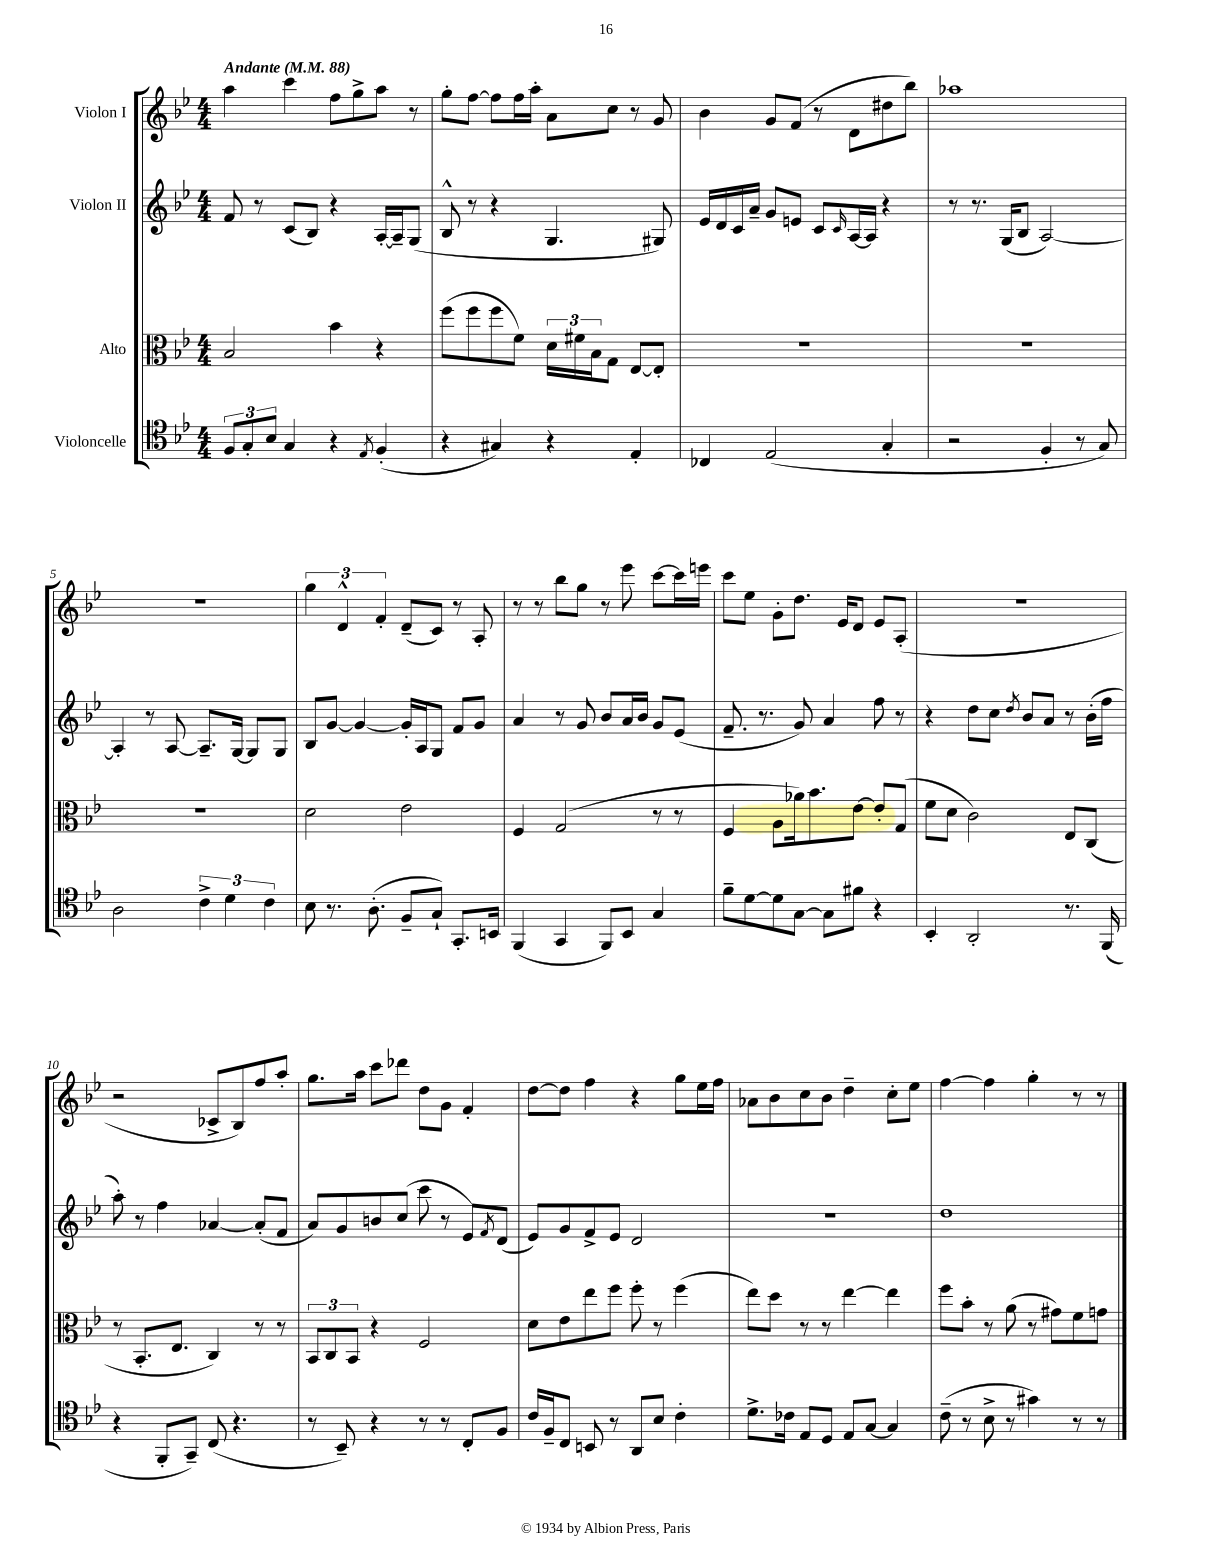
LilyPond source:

<<
\new StaffGroup <<
\new Staff = "s0" \with { instrumentName = "Violon I" } {
    \clef treble \key bes \major \numericTimeSignature \time 4/4 \tempo "Andante" 4 = 88
    a''4 c'''4 f''8 g''8-> a''8 r8 |
    g''8-. f''8~ f''8 f''16 a''16-. a'8 c''8 r8 g'8 |
    bes'4 g'8 f'8( r8 d'8 dis''8 bes''8) |
    aes''1 |
    R1 |
    \tuplet 3/2 { g''4 d'4-^ f'4-. } d'8--( c'8) r8 a8-. |
    r8 r8 bes''8 g''8 r8 ees'''8 c'''8~ c'''16 e'''16 |
    c'''8 ees''8 g'8-. d''8. ees'16 d'8 ees'8 a8-.( |
    R1 |
    r2 ces'8-> bes8) f''8 a''8-. |
    g''8. a''16 c'''8 des'''8 d''8 g'8 f'4-. |
    d''8~ d''8 f''4 r4 g''8 ees''16 f''16 |
    aes'8 bes'8 c''8 bes'8 d''4-- c''8-. ees''8 |
    f''4~ f''4 g''4-. r8 r8 \bar "|." |
}
\new Staff = "s1" \with { instrumentName = "Violon II" } {
    \clef treble \key bes \major \numericTimeSignature \time 4/4
    f'8 r8 c'8( bes8) r4 a16~-. a16-- g8( |
    bes8-^ r8 r4 g4. gis8) |
    ees'16 d'16 c'16 a'16-- g'8 e'8 c'8 \grace { c'16 } a16~ a16 r4 |
    r8 r8. g16( bes8 a2~) |
    a4-. r8 a8~ a8.-- g16~ g8 g8 |
    bes8 g'8~ g'4~ g'16-. a16 g8 f'8 g'8 |
    a'4 r8 g'8 bes'8 a'16 bes'16 g'8 ees'8( |
    f'8.-- r8. g'8) a'4 f''8 r8 |
    r4 d''8 c''8 \acciaccatura { d''8 } bes'8 a'8 r8 bes'16-.( f''16 |
    a''8-.) r8 f''4 aes'4~ aes'8-.( f'8 |
    a'8) g'8 b'8 c''8( c'''8 r8 ees'8) \acciaccatura { f'8 } d'8( |
    ees'8) g'8 f'8-> ees'8 d'2 |
    r1 |
    d''1 \bar "|." |
}
\new Staff = "s2" \with { instrumentName = "Alto" } {
    \clef alto \key bes \major \numericTimeSignature \time 4/4
    bes2 bes'4 r4 |
    f''8( f''8 f''8 f'8) \tuplet 3/2 { d'16 fis'16 bes16 } g8 ees8~ ees8-. |
    R1 |
    R1 |
    R1 |
    d'2 ees'2 |
    f4 g2( r8 r8 |
    f4 a8 aes'16) bes'8. ees'8~ ees'8-. g8( |
    f'8 d'8 c'2) ees8 c8( |
    r8 bes,8.-. ees8. c4) r8 r8 |
    \tuplet 3/2 { bes,8 c8 bes,8 } r4 f2 |
    d'8 ees'8 ees''8 f''8 f''8-. r8 f''4( |
    ees''8) d''8 r8 r8 ees''4~ ees''4 |
    f''8 bes'8-. r8 a'8( r8 gis'8) f'8 g'8 \bar "|." |
}
\new Staff = "s3" \with { instrumentName = "Violoncelle" } {
    \clef tenor \key bes \major \numericTimeSignature \time 4/4
    \tuplet 3/2 { f8 g8-. bes8 } g4 r4 \acciaccatura { ees8 } f4-.( |
    r4 gis4) r4 ees4-. |
    ces4 ees2( g4-. |
    r2 f4-. r8 g8) |
    a2 \tuplet 3/2 { c'4-> d'4 c'4 } |
    bes8 r8. a8.-.( f8-- g8-!) g,8.-. b,16 |
    f,4( g,4 f,8) bes,8 g4 |
    f'8-- d'8~ d'8 g8~ g8 fis'8 r4 |
    bes,4-. a,2-. r8. f,16( |
    r4 f,8-. g,8--) c8( r4. |
    r8 bes,8--) r4 r8 r8 c8-. f8 |
    c'16 f16-- c8 b,8 r8 a,8 bes8 c'4-. |
    d'8.-> ces'16 ees8 d8 ees8 g8~ g4 |
    c'8--( r8 bes8-> r8 gis'4) r8 r8 \bar "|." |
}
>>
>>
